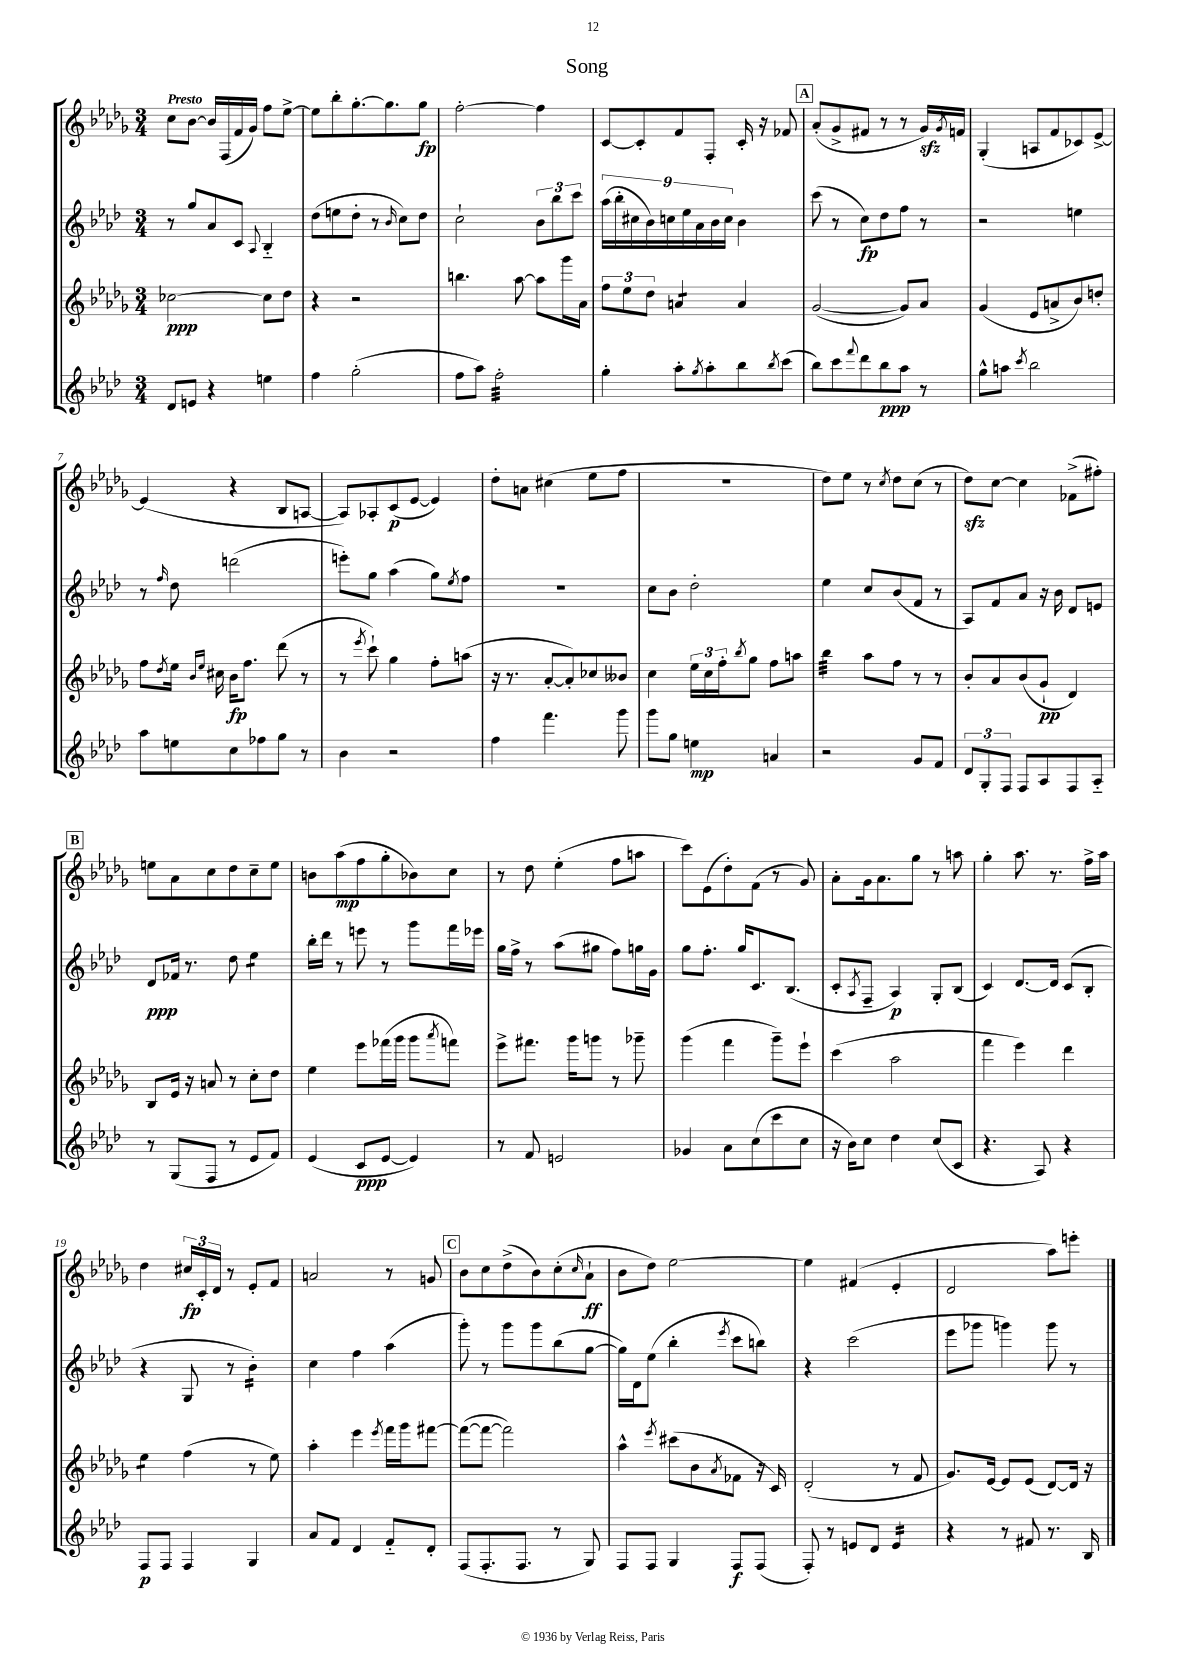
\header { title = "Song" }
<<
\new StaffGroup <<
\new Staff = "s0" {
    \clef treble \key des \major \numericTimeSignature \time 3/4 \tempo "Presto"
    c''8 bes'8~ bes'16 f16( f'16 ges'16) f''8 ees''8~-> |
    ees''8 bes''8-. ges''8.~-. ges''8. ges''8\fp |
    f''2~-. f''4 |
    c'8~ c'8-. f'8 f8-. c'16-. r16 fes'8 |
    \mark \markup { \box "A" } aes'8-.( ges'8-> fis'8 r8 r8 ges'16\sfz) \acciaccatura { ges'8 } f'16 |
    ges4-.( a8 f'8 ces'8) ees'8~-> |
    ees'4( r4 bes8 a8~ |
    a8) aes8-. c'8\p( ees'8~ ees'4) |
    des''8-. a'8 cis''4( ees''8 f''8 |
    R2. |
    des''8) ees''8 r8 \acciaccatura { c''8 } des''8 c''8( r8 |
    des''8\sfz) c''8~ c''4 fes'8->( fis''8-.) |
    \mark \markup { \box "B" } e''8 aes'8 c''8 des''8 c''8-- e''8 |
    b'8 aes''8\mp( f''8 ges''8-. bes'8) c''8 |
    r8 des''8 ees''4-.( f''8 a''8 |
    c'''8) ees'8( des''8-.) f'8( r8 ges'8) |
    aes'8-. ges'16 aes'8. ges''8 r8 a''8 |
    ges''4-. aes''8. r8. f''16-> aes''16 |
    des''4 \tuplet 3/2 { cis''16\fp c'16-. des'16 } r8 ees'8-. f'8 |
    a'2 r8 g'8 |
    \mark \markup { \box "C" } bes'8 c''8 des''8->( bes'8) c''8-.( \grace { c''16 } aes'8-!\ff |
    bes'8 des''8) ees''2~ |
    ees''4 fis'4( ees'4-. |
    des'2 aes''8) e'''8-. \bar "|." |
}
\new Staff = "s1" {
    \clef treble \key aes \major \numericTimeSignature \time 3/4
    r8 g''8 aes'8 c'8 \appoggiatura { aes8 } bes4-_ |
    des''8( e''8 des''8-. r8 \grace { bes'16 } c''8) des''8 |
    c''2-! \tuplet 3/2 { bes'8 bes''8 c'''8 } |
    \tuplet 9/8 { aes''16( bes''16-. cis''16 bes'16) c''16 ees''16 aes'16 bes'16 c''16 } bes'4 |
    \mark \markup { \box "A" } c'''8( r8 c''8\fp) des''8 f''8 r8 |
    r2 e''4 |
    r8 \grace { f''16 } des''8 d'''2( |
    e'''8-.) g''8 aes''4( g''8) \acciaccatura { ees''8 } f''8 |
    R2. |
    c''8 bes'8 des''2-. |
    ees''4 c''8 bes'8( f'8 r8 |
    aes8) f'8 aes'8 r16 bes'16 des'8 e'8 |
    \mark \markup { \box "B" } des'8\ppp fes'16 r8. des''8 ees''4:8 |
    bes''16-. des'''16 r8 e'''8 r8 g'''8 f'''16 ees'''16 |
    g''16 f''16-> r8 aes''8( gis''8 f''8) g''16 g'16 |
    g''8 f''8.-. g''16 c'8. bes8.( |
    c'8-. \acciaccatura { aes8 } f8-- aes4\p) g8-. bes8( |
    c'4) des'8.~ des'16 c'8( bes8-. |
    r4 g8 r8 bes'4:16-.) |
    c''4 f''4 aes''4( |
    \mark \markup { \box "C" } g'''8-.) r8 g'''8 g'''8 bes''8( g''8~ |
    g''16) des'16 ees''8( bes''4-. \acciaccatura { ees'''8 } c'''8 b''8) |
    r4 c'''2( |
    ees'''8 ges'''8 g'''4) g'''8 r8 \bar "|." |
}
\new Staff = "s2" {
    \clef treble \key des \major \numericTimeSignature \time 3/4
    ces''2~\ppp ces''8 des''8 |
    r4 r2 |
    b''4. aes''8~ aes''8 ges'''16 aes'16 |
    \tuplet 3/2 { f''8 ees''8 des''8 } a'4:8 a'4 |
    \mark \markup { \box "A" } ges'2~( ges'8) aes'8 |
    ges'4( ees'8 a'8-> bes'8) d''8-. |
    f''8 \acciaccatura { des''8 } ees''16 \grace { bes'16 ees''16 } cis''16 bes'16\fp f''8. des'''8( r8 |
    r8 \acciaccatura { ees'''8 } c'''8-!) ges''4 f''8-. a''8( |
    r16 r8. aes'8~-. aes'8-.) ces''8 beses'8 |
    c''4 \tuplet 3/2 { ees''16 c''16 f''16-. } \acciaccatura { bes''8 } ges''8 f''8 a''8 |
    bes''4:32 aes''8 f''8 r8 r8 |
    bes'8-. aes'8 bes'8( ges'8-!\pp des'4) |
    \mark \markup { \box "B" } bes8 ees'16 r16 a'8 r8 c''8-. des''8 |
    ees''4 ees'''8 fes'''16( ges'''16 ges'''8 \acciaccatura { aes'''8 } f'''8) |
    ees'''8-> fis'''8. ges'''16 g'''8 r8 ges'''8-- |
    ges'''4( f'''4 ges'''8--) ees'''8-! |
    c'''4( aes''2 |
    f'''4 ees'''4) des'''4 |
    ees''4:8 f''4( r8 ees''8) |
    aes''4-. ees'''4 \acciaccatura { ees'''8 } f'''16 ges'''16 fis'''8~ |
    \mark \markup { \box "C" } fis'''8~( fis'''8~ fis'''2) |
    aes''4-^ \acciaccatura { ees'''8 } cis'''8( bes'8 \acciaccatura { aes'8 } fes'8 r16 c'16) |
    des'2-.( r8 f'8 |
    ges'8.) ees'16~ ees'8 ees'8( des'8~) des'16 r16 \bar "|." |
}
\new Staff = "s3" {
    \clef treble \key aes \major \numericTimeSignature \time 3/4
    des'8 e'8 r4 e''4 |
    f''4 g''2-.( |
    f''8 aes''8) f''2:32-. |
    g''4-. aes''8-. \acciaccatura { g''8 } aes''8-. bes''8 \acciaccatura { bes''8 } c'''8( |
    \mark \markup { \box "A" } bes''8) c'''8 \appoggiatura { f'''8 } des'''8 bes''8\ppp aes''8 r8 |
    g''8-^ a''8 \acciaccatura { c'''8 } bes''2 |
    aes''8 e''8 c''8 fes''8 g''8 r8 |
    bes'4 r2 |
    f''4 f'''4. g'''8 |
    g'''8 g''8 e''4\mp a'4 |
    r2 g'8 f'8 |
    \tuplet 3/2 { des'8 g8-. f8 } f8 aes8 f8 aes8-_ |
    \mark \markup { \box "B" } r8 g8( f8 r8 ees'8 f'8) |
    ees'4( c'8\ppp ees'8~ ees'4) |
    r8 f'8 e'2 |
    ges'4 aes'8 c''8( c'''8 c''8 |
    r16 bes'16) c''8 des''4 c''8( c'8 |
    r4. aes8) r4 |
    f8\p f8 f4 g4 |
    aes'8 f'8 des'4 f'8-_ des'8-. |
    \mark \markup { \box "C" } f8( f8.-. f8. r8 g8) |
    f8 f8 g4 f8\f f8( |
    f8-.) r8 e'8 des'8 e'4:16 |
    r4 r8 fis'8 r8. bes16 \bar "|." |
}
>>
>>
